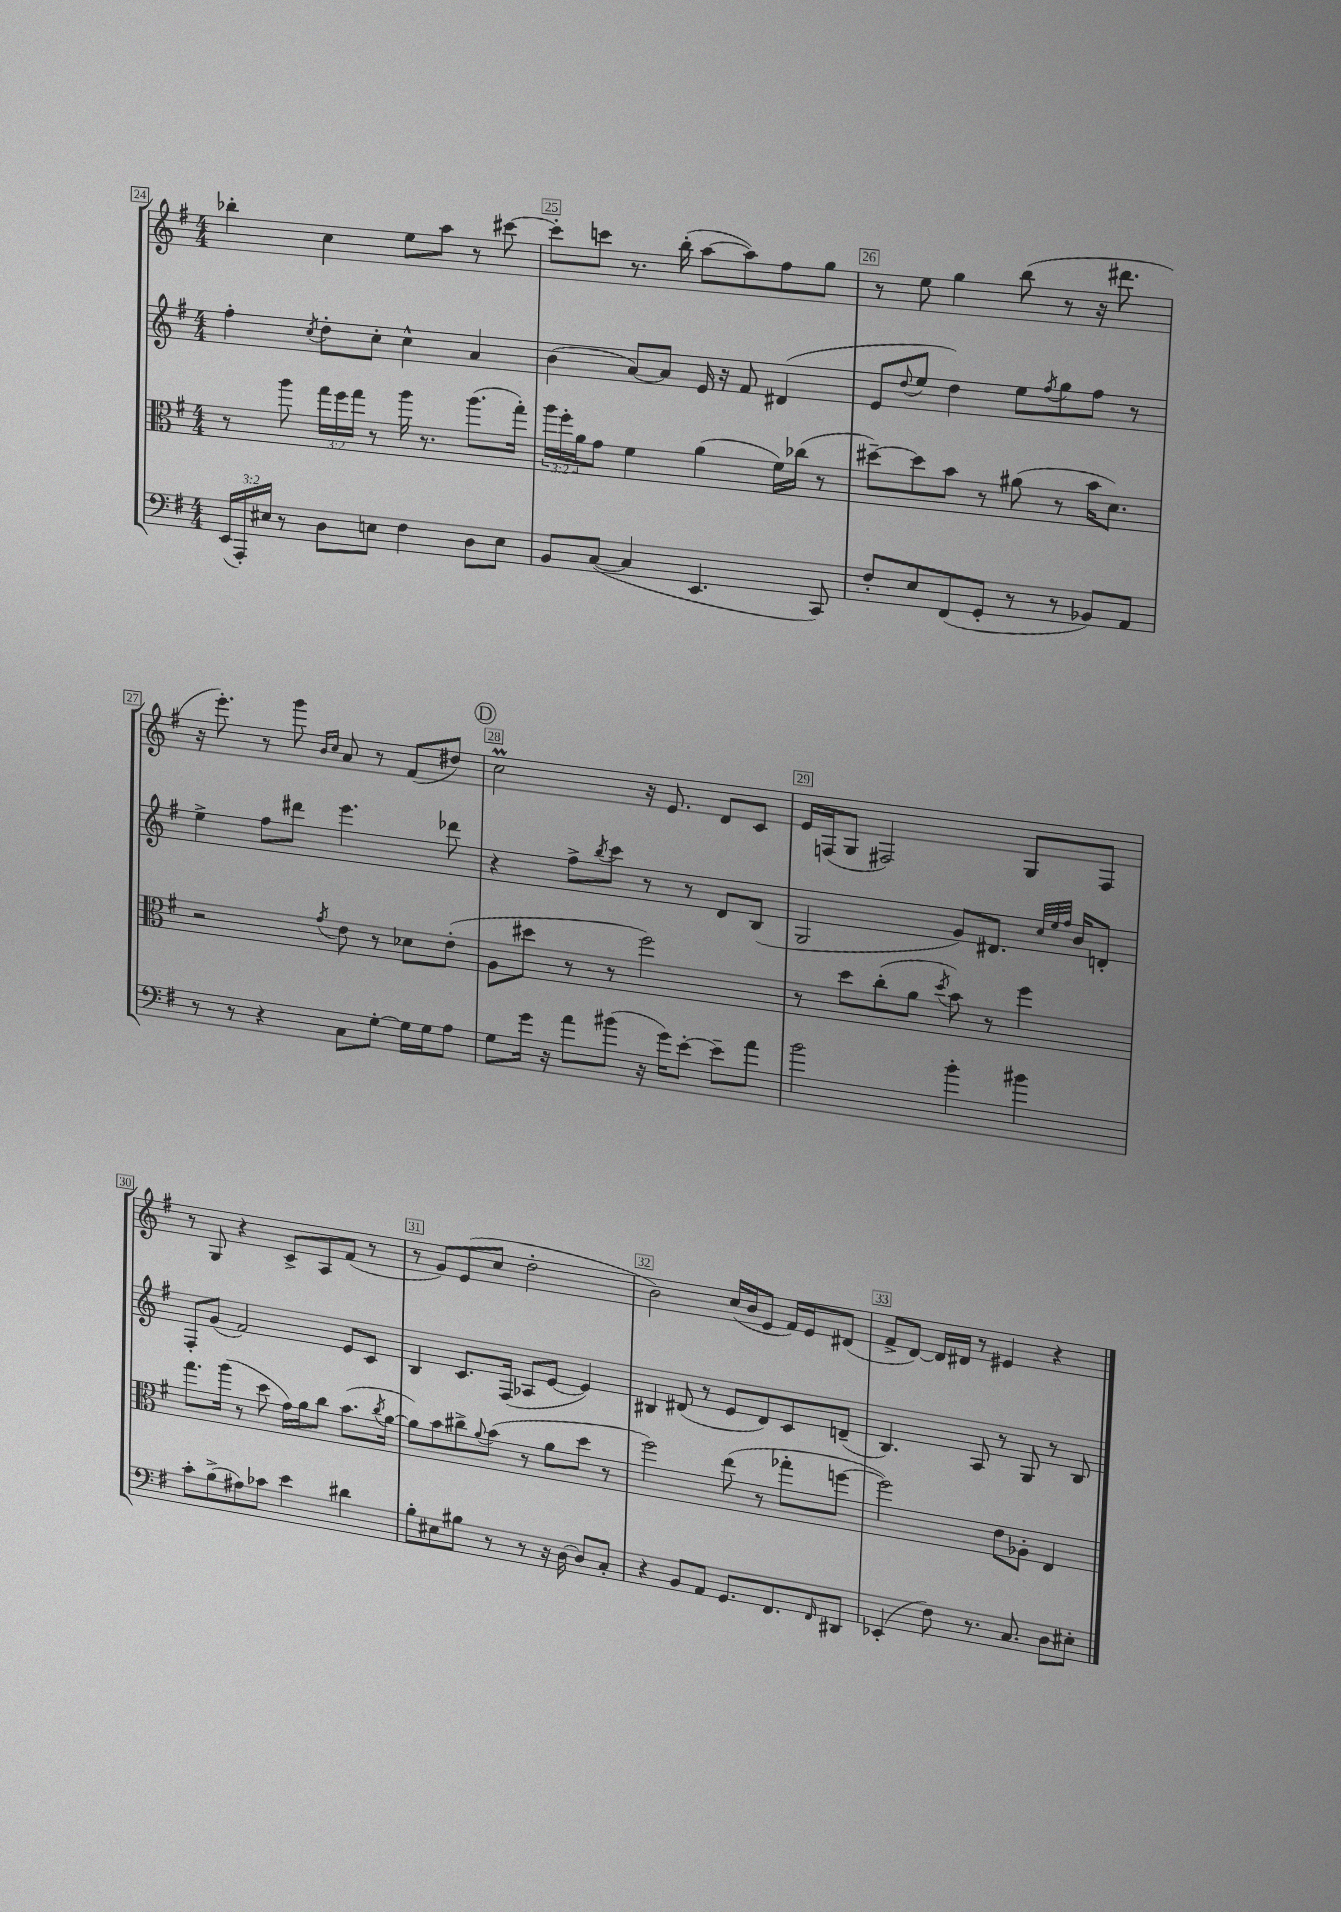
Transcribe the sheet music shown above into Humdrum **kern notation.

**kern	**kern	**kern	**kern
*part4	*part3	*part2	*part1
*staff4	*staff3	*staff2	*staff1
*clefF4	*clefC3	*clefG2	*clefG2
*k[f#]	*k[f#]	*k[f#]	*k[f#]
*M4/4	*M4/4	*M4/4	*M4/4
=24	=24	=24	=24
(24EE/LL	8r	4ff#'\	4bb-X'\
24AAA'/)	.	.	.
24E#X/JJ	.	.	.
8r	8aa\	.	.
.	.	8qcc/	.
8D\L	24gg\LL	8dd'\L	4cc\
.	24ff#\	.	.
.	24gg\JJ	.	.
8En\J	8r	8cc'\J	.
4F#\	16aa\	4cc^^\	8ee\L
.	8.r	.	.
.	.	.	8aa\J
8D\L	(8.aa\L	4a/	8r
8E\J	.	.	[8ccc#X\
.	16gg'\Jk)	.	.
=25	=25	=25	=25
8BB/L	24aa\LL	(4b\	8ccc#'\L]
.	24ff#'\	.	.
.	24a\J	.	.
([8C/J	8g\J	.	8cccn\J
4C/]	4f#\	[8a/L)	8.r
.	.	8a/J]	.
.	.	.	(16bb'\
4.EE/	(4a\	16e/	[8aa\L
.	.	16r	.
.	.	8f#/	8aa\])
.	16f#\LL)	(4d#X/	8ff#\
.	(16cc-X\JJ	.	.
8CC/)	8r	.	8gg\J
=26	=26	=26	=26
8F#'/L	[8dd#X~\L)	8e/L	8r
.	.	8qqdd/	.
8E/	8dd#\]	8ee/J	8ee\
(8FF#/	8b\J	4dd\)	4gg\
8GG'/J	8r	.	.
8r	(8a#X\	8ee\L	(8bb\
.	.	8qff#/	.
8r	8r	8gg\	8r
8BB-X/L)	16b\KL	8ff#\J	16r
.	8.d\J)	.	8.ddd#X\
8AA/J	.	8r	.
!!LO:LB:g=z
=27	=27	=27	=27
8r	2r	4ee^\	16r
.	.	.	8.eee'\)
8r	.	.	.
4r	.	8ff#\L	8r
.	.	8ddd#X\J	8ggg\
.	.	.	16qqb/LL
.	8qg/	.	16qqcc/JJ
8C\L	8e\	4.eee\	8a/
[8G'\J	8r	.	8r
16G\LL]	8d-X\L	.	(8f#/L
16G\J	.	.	.
8A\J	(8e'\J	8ddd-X\	8dd#X/J)
!!LO:REH:place=s1:t=D
=28	=28	=28	=28
8G\L	8A\L	4r	2ccM\
16g\Jk	8dd#X\J	.	.
16r	.	.	.
8a\L	8r	8ff#^\L	.
.	.	8qbb/	.
(8b#X\J	8r	8ccc\J	.
16r	2ff#\)	8r	16r
16g\KL)	.	.	8.e/
[8e'\J	.	8r	.
8e~\L]	.	8d/L	8d/L
8a\J	.	(8B/J	8c/J
=29	=29	=29	=29
2b\	8r	2G/	16e/LL
.	.	.	(16Fn/J
.	8dd\L	.	8G/J
.	(8cc'\	.	2F#X/)
.	8a\J	.	.
.	8qdd/	.	.
4b'\	8b\)	8g/L)	.
.	8r	8.d#X/J	.
4b#X\	4ff#\	.	8G/L
.	.	32qqcc/LLL	.
.	.	32qqee/	.
.	.	32qqff#/JJJ	.
.	.	16b/KL	.
.	.	8dn'/J	8F#/J
!!LO:LB:g=z
=30	=30	=30	=30
8c'\L	8.gg\L	8F#'/L	8r
(8B^\	.	(8g/J	8G/
.	(16aa\Jk	.	.
8A#X\)	8r	2f#/)	4r
8c-X\J	8dd\	.	.
4e\	16g\LL)	.	8c^/L
.	16a\J	.	.
.	8cc\J	.	8A/
4d#X\	(8.b\L	8e/L	(8f#/J
.	.	8c/J	8r
.	8qcc/	.	.
.	[16a\Jk	.	.
=31	=31	=31	=31
8B'\L	8a\L])	4B/	8r
8E#X\	8b\	.	8g/L)
8B#X\J	8cc#X^\	8.c/L	(8e/
.	8qqa/	.	.
8r	(8b\J	.	8cc/J
.	.	(16F#/Jk	.
8r	8r	8A-X/L	2dd'\
16r	8a\L	[8e/J	.
[16D\	.	.	.
8D/L]	8dd\J	4e/])	.
8C'/J	8r	.	.
=32	=32	=32	=32
4r	2ff#\)	4B#X/	2b\)
8BB/L	.	(8d#X/	.
8AA/J	.	8r	.
8.GG/L	(8ee\	8e/L	(16cc/LL
.	.	.	16b/J
.	8r	8d#/)	8e/J
8.FF#/	.	.	.
.	8gg-X'\L	8c/	16f#/LL)
.	.	.	16e/J
16qqFF#/	.	.	.
8DD#X/J	[8ffn\J	(8dn~/J	(8d#X/J
=33	=33	=33	=33
(4EE-X'/	2ff\])	4.B/)	8f#^/L
.	.	.	[8d/J)
8F#\)	.	.	16d/LL]
.	.	.	16d#X/JJ
8.r	.	8A/	8r
.	8e\L	8r	4e#X/
8.C/	.	.	.
.	8A-X'\J	8G/	.
8D\L	4E/	8r	4r
8E#X'\J	.	8B/	.
==	==	==	==
*-	*-	*-	*-
